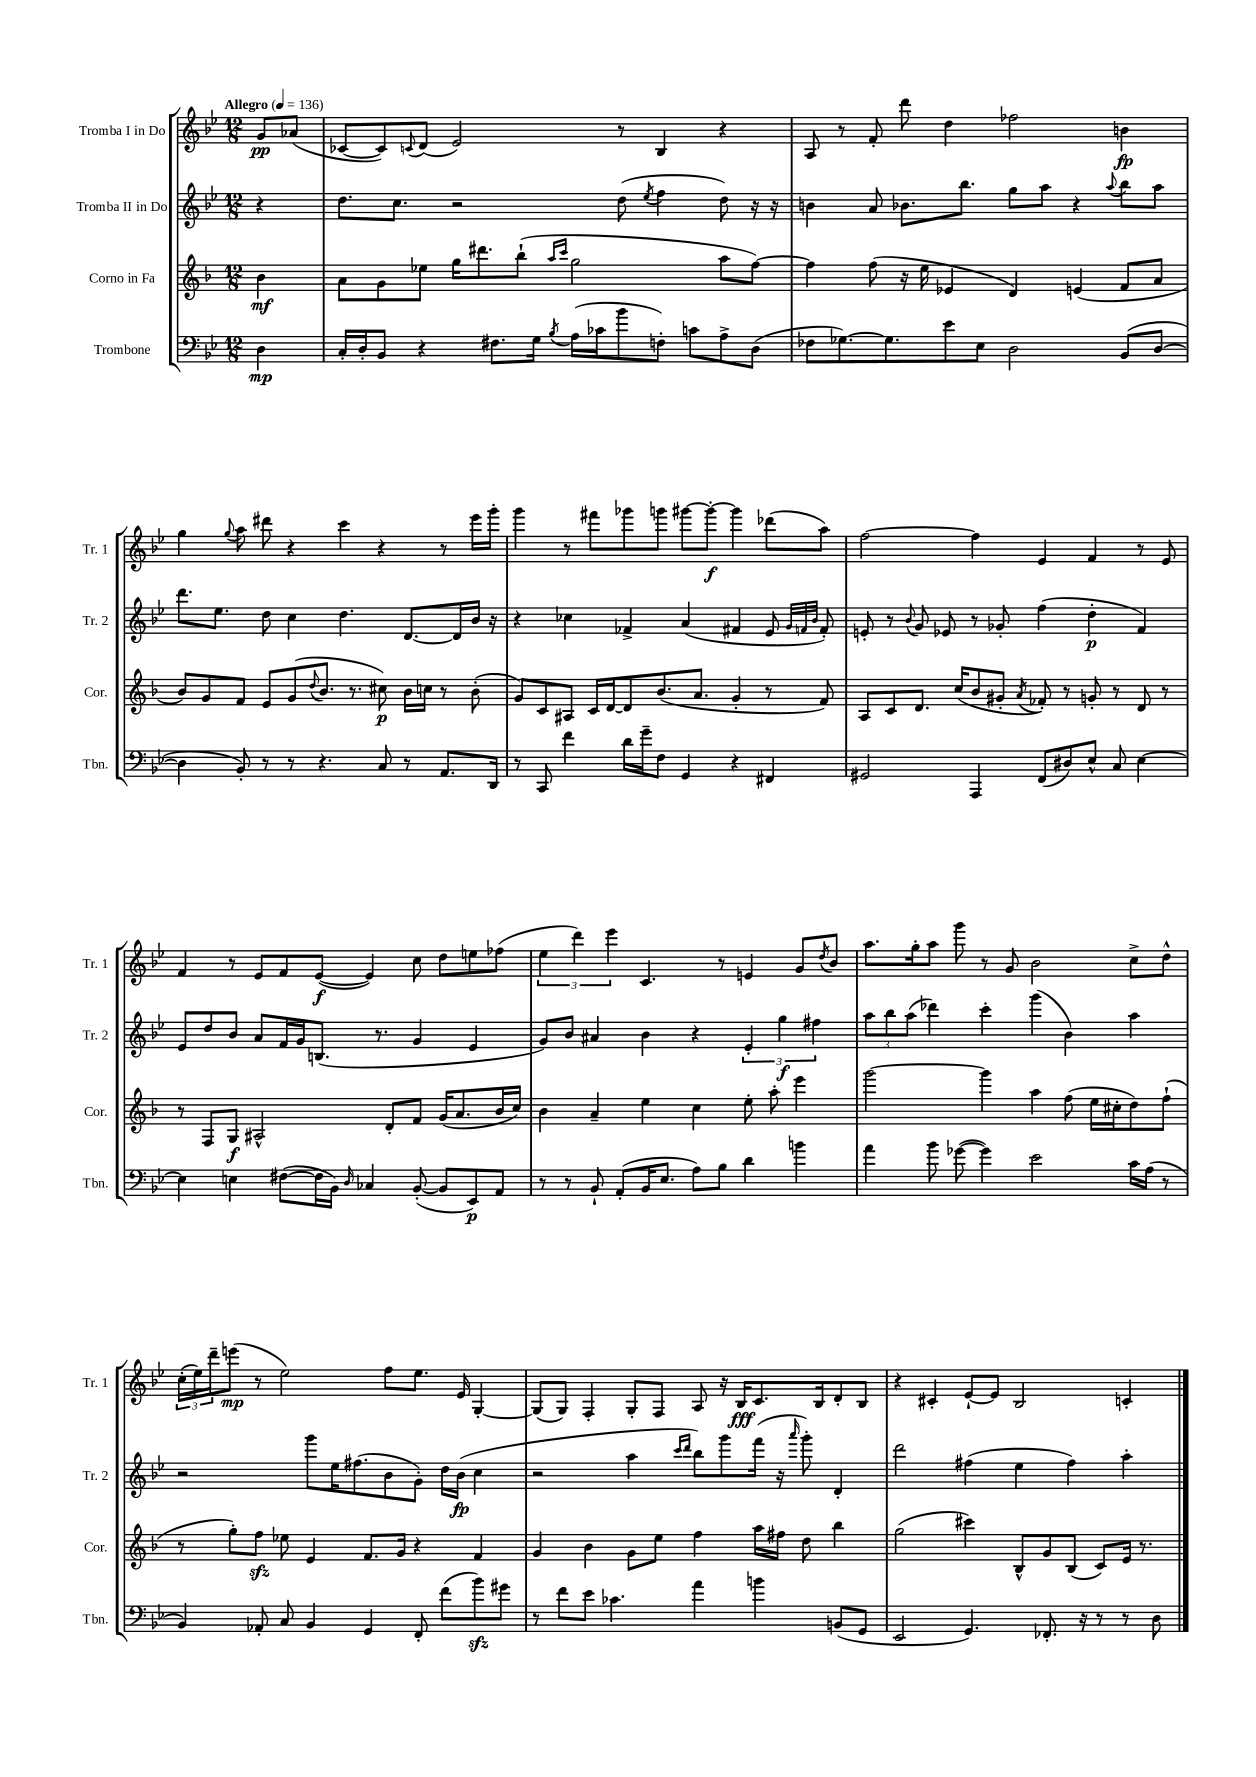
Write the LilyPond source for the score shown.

<<
\new StaffGroup <<
\new Staff = "s0" \with { instrumentName = "Tromba I in Do" shortInstrumentName = "Tr. 1" } {
    \clef treble \key bes \major \numericTimeSignature \time 12/8 \partial 4 \tempo "Allegro" 4 = 136
    g'8\pp aes'8( |
    ces'8~ ces'8) \appoggiatura { c'8 } d'8( ees'2) r8 bes4 r4 |
    a8 r8 f'8-. d'''8 d''4 fes''2 b'4\fp |
    g''4 \appoggiatura { g''8 } a''8 dis'''8 r4 c'''4 r4 r8 ees'''16 g'''16-. |
    g'''4 r8 fis'''8 ges'''8 g'''8 gis'''8~ gis'''8~-.\f gis'''4 des'''8( a''8) |
    f''2~ f''4 ees'4 f'4 r8 ees'8 |
    f'4 r8 ees'8 f'8 ees'8~\f( ees'4) c''8 d''8 e''8 fes''8( |
    \tuplet 3/2 { ees''4 d'''4) ees'''4 } c'4. r8 e'4 g'8 \acciaccatura { d''8 } bes'8 |
    a''8. g''16-. a''8 g'''8 r8 g'8 bes'2 c''8-> d''8-^ |
    \tuplet 3/2 { c''16-.( ees''16) d'''16-- } e'''8\mp( r8 ees''2) f''8 ees''8. ees'16 g4~-. |
    g8( g8) f4-. g8-. f8 a8 r16 bes16\fff c'8. bes16 d'8-. bes8 |
    r4 cis'4-. ees'8~-! ees'8 bes2 c'4-. \bar "|." |
}
\new Staff = "s1" \with { instrumentName = "Tromba II in Do" shortInstrumentName = "Tr. 2" } {
    \clef treble \key bes \major \numericTimeSignature \time 12/8 \partial 4
    r4 |
    d''8. c''8. r2 d''8( \acciaccatura { ees''8 } f''4 d''8) r16 r16 |
    b'4 a'8 bes'8. bes''8. g''8 a''8 r4 \appoggiatura { a''8 } bes''8 a''8 |
    d'''8. ees''8. d''8 c''4 d''4. d'8.~ d'16 bes'16 r16 |
    r4 ces''4 fes'4-> a'4( fis'4 ees'8 \grace { g'32 f'32 bes'32 } f'8-.) |
    e'8-. r8 \appoggiatura { bes'8 } g'8 ees'8 r8 ges'8-. f''4( d''4-.\p f'4) |
    ees'8 d''8 bes'8 a'8 f'16 g'16 b8.( r8. g'4 ees'4 |
    g'8) bes'8 ais'4 bes'4 r4 \tuplet 3/2 { ees'4-. g''4\f fis''4 } |
    \tuplet 3/2 { a''8 bes''8 a''8( } des'''4) c'''4-. g'''4( bes'4) a''4 |
    r2 g'''8 ees''16 fis''8.( bes'8 g'8-.) d''16 bes'16\fp( c''4 |
    r2 a''4 \grace { c'''16 d'''16 } bes''8) g'''8 f'''16( r16 \grace { a'''16 } g'''8-.) d'4-. |
    d'''2 fis''4( ees''4 fis''4) a''4-. \bar "|." |
}
\new Staff = "s2" \with { instrumentName = "Corno in Fa" shortInstrumentName = "Cor." } {
    \clef treble \key f \major \numericTimeSignature \time 12/8 \partial 4
    bes'4\mf |
    a'8 g'8 ees''8 g''16 dis'''8. bes''8-!( \grace { a''16 c'''16 } g''2 a''8 f''8~) |
    f''4 f''8( r16 e''16 ees'4 d'4) e'4( f'8 a'8 |
    bes'8) g'8 f'8 e'8 g'8( \appoggiatura { d''8 } bes'8. r8. cis''8\p) bes'16 c''16 r8 bes'8-.( |
    g'8) c'8 ais8 c'16 d'16~ d'8 bes'8.( a'8. g'4-. r8 f'8) |
    a8 c'8 d'8. c''16( bes'8 gis'8-. \acciaccatura { a'8 } fes'8-.) r8 g'8-. r8 d'8 r8 |
    r8 f8 g8\f ais2-^ d'8-. f'8 g'16( a'8. bes'16 c''16) |
    bes'4 a'4-- e''4 c''4 e''8-. a''8-. e'''4 |
    g'''2~ g'''4 a''4 f''8( e''16 cis''16-. d''8) f''8-!( |
    r8 g''8-.) f''8\sfz ees''8 e'4 f'8. g'16 r4 f'4 |
    g'4 bes'4 g'8 e''8 f''4 a''16 fis''16 d''8 bes''4 |
    g''2( cis'''4) bes8-^ g'8 bes8( c'8) e'16 r8. \bar "|." |
}
\new Staff = "s3" \with { instrumentName = "Trombone" shortInstrumentName = "Tbn." } {
    \clef bass \key bes \major \numericTimeSignature \time 12/8 \partial 4
    d4\mp |
    c16-. d16-. bes,8 r4 fis8. g16 \acciaccatura { bes8 } a16( ces'16 bes'8 f8-.) c'8 a8-> d8( |
    fes8 ges8.~) ges8. ees'8 ees8 d2 bes,8( d8~ |
    d4 bes,8-.) r8 r8 r4. c8 r8 a,8. d,16 |
    r8 c,8 f'4 d'16 g'16-- f8 g,4 r4 fis,4 |
    gis,2 a,,4 f,8( dis8) ees8-^ c8 ees4~ |
    ees4 e4 fis8~( fis16 bes,16) \grace { d16 } ces4 bes,8~-.( bes,8 ees,8\p) a,8 |
    r8 r8 bes,8-! a,8-.( bes,16 ees8. a8) bes8 d'4 b'4 |
    a'4 bes'8 ges'8~( ges'4) ees'2 c'16 a16( r8 |
    bes,4) aes,8-. c8 bes,4 g,4 f,8-. f'8( bes'8\sfz) gis'8 |
    r8 f'8 ees'8 ces'4. a'4 b'4 b,8( g,8 |
    ees,2 g,4.) fes,8.-. r16 r8 r8 d8 \bar "|." |
}
>>
>>
\layout { \context { \Score \remove "Bar_number_engraver" } }
